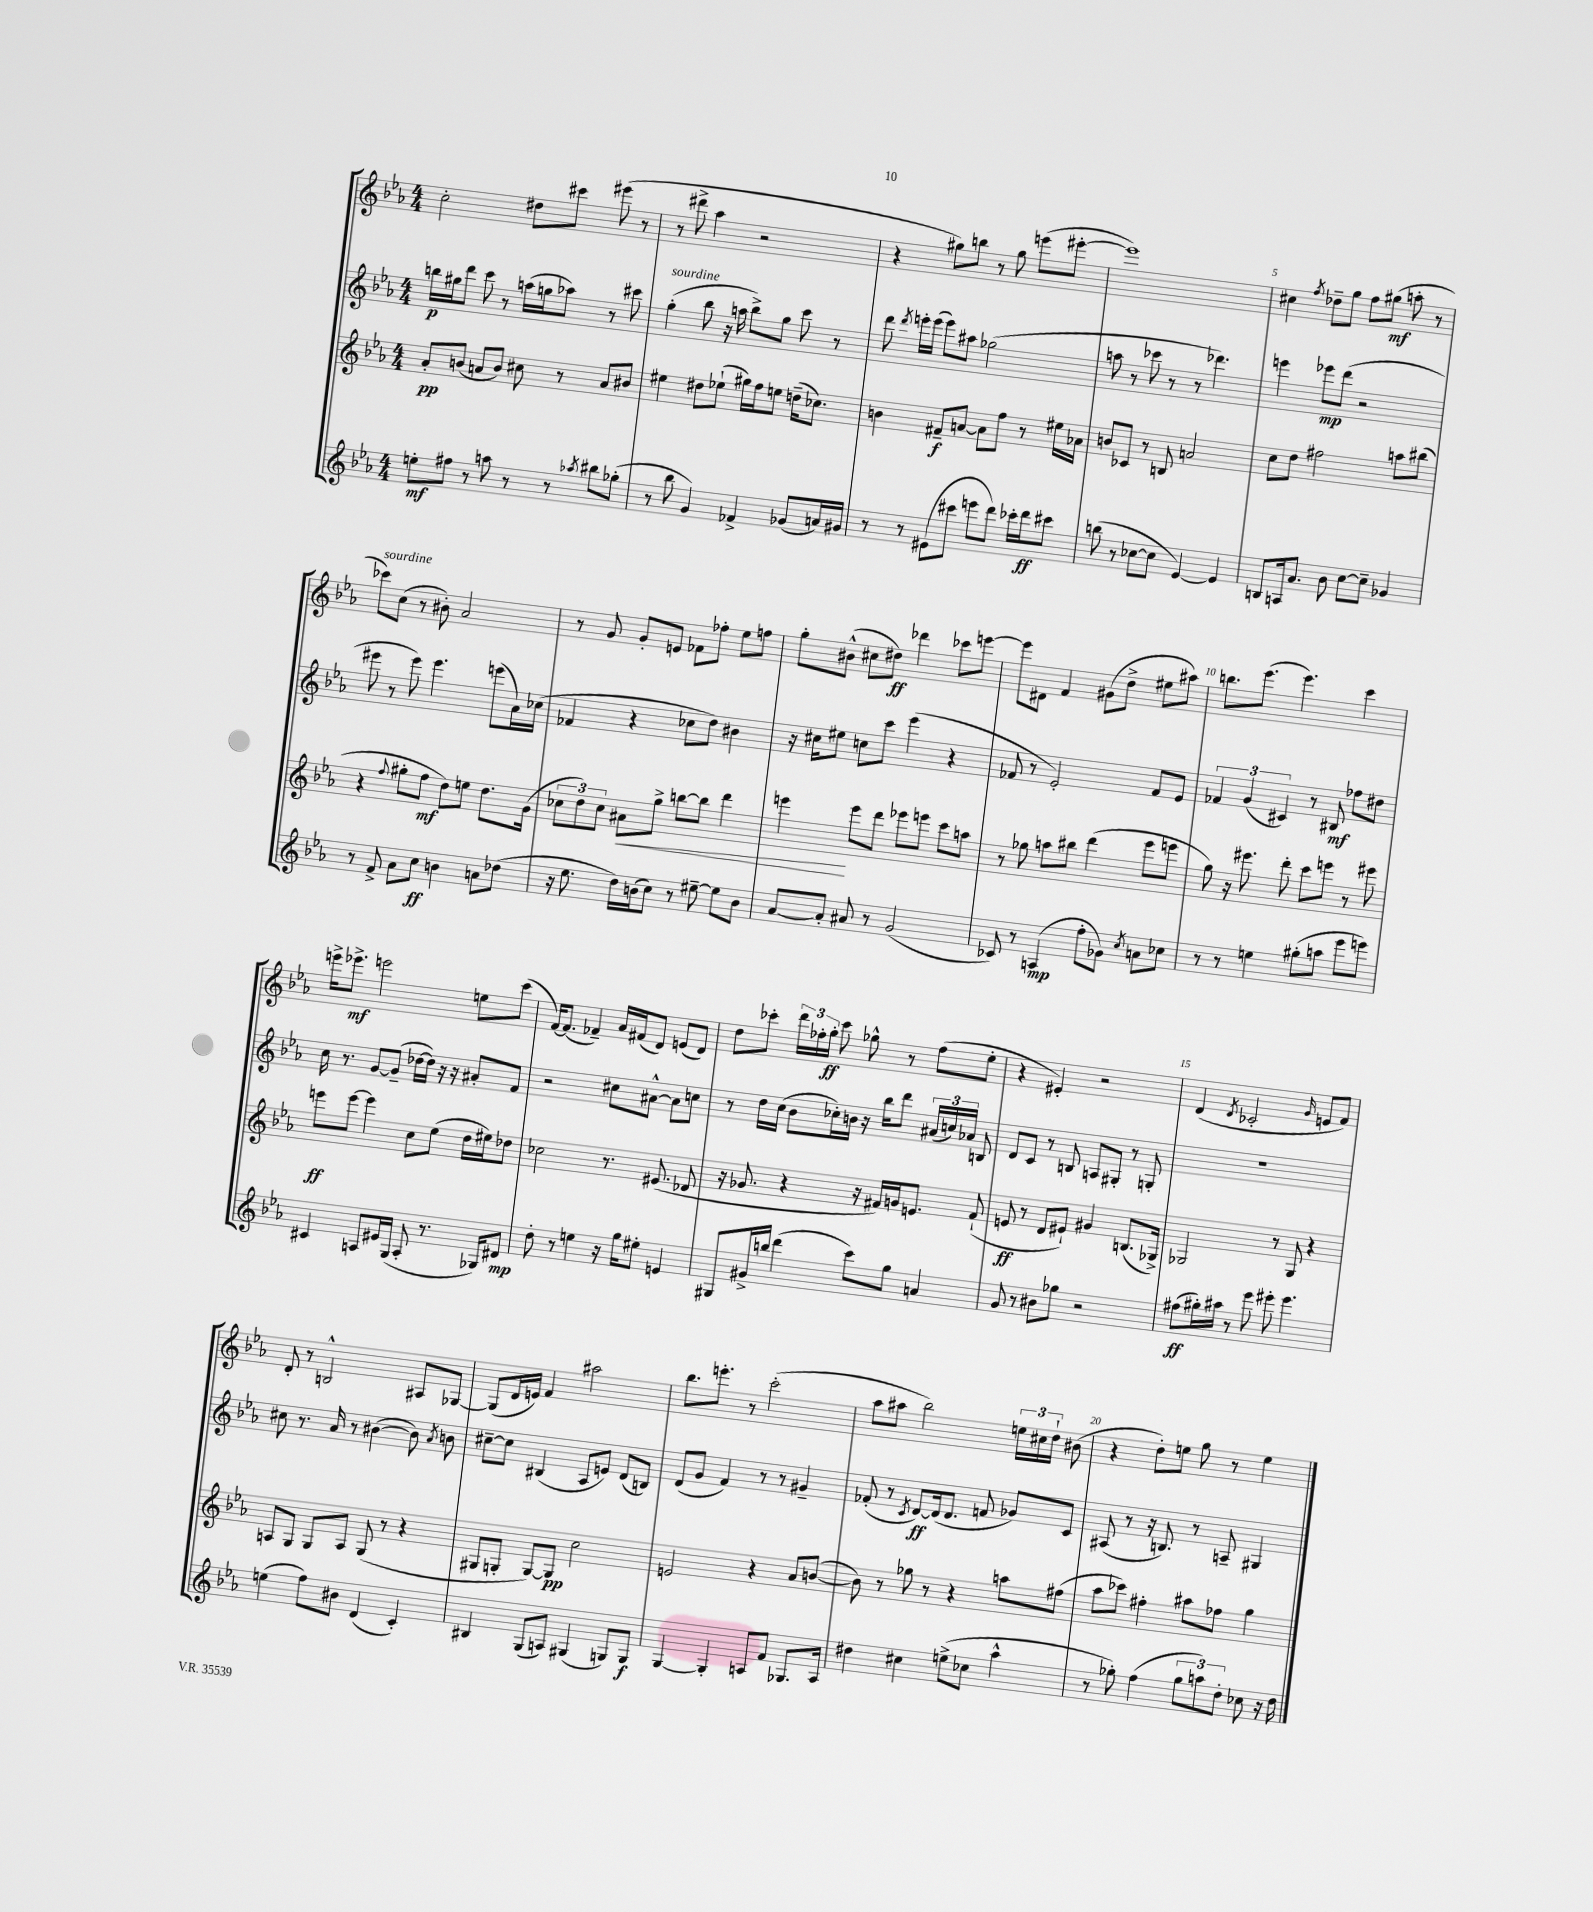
<<
\new StaffGroup <<
\new Staff = "s0" {
    \clef treble \key ees \major \numericTimeSignature \time 4/4
    \autoBeamOff c''2-. dis''8[ cis'''8] eis'''8( r8 |
    r8 dis'''8-> aes''4 r2 |
    r4 gis''8[) b''8] r8 gis''8 e'''8[( eis'''8]~-. |
    eis'''1) |
    cis''4 \acciaccatura { f''8 } des''8[-- g''8] f''8[ gis''8]\mf( a''8-. r8 |
    ces'''8[^\markup { \italic "sourdine" }) c''8]( r8 bis'8-.) aes'2 |
    r8 g'8 g'8[-. e'8] fes'8[ fes''8]-. ees''8[ f''8] |
    g''8[-. bis'8]-^( cis''8[ dis''8]\ff) des'''4 ces'''8[ e'''8]~ |
    e'''8[ dis'8] f'4 gis'8[( d''8]-> eis''8[ ais''8]) |
    b''8.[ ees'''8.]( ees'''4.) c'''4 |
    e'''16[-> ees'''8.]->\mf e'''2 e''8[ c'''8]( |
    f'16[~) f'8.]( fes'4--) aes'16[ fis'16( d'8]) e'8[( d'8]) |
    d''8[ ces'''8]-. \tuplet 3/2 { d'''16[ fes''16-. g''16]-.\ff } ces'''8 ges''8-^ r8 fes''8[( ees''8]-. |
    r4 eis'4-.) r2 |
    d'4( \acciaccatura { d'8 } ces'2-. \grace { g'16 } e'8[ f'8]) |
    d'8-. r8 b2-^ ais8[ ges8]~ |
    ges8[( d'16 e'16]) f'4 ais''2 |
    bes''8.[ e'''8.]-. r8 c'''2-.( |
    aes''8[ ais''8] bes''2) \tuplet 3/2 { e''16[ cis''16 d''16]-! } bis'8( |
    r4 d''8[-.) e''8] g''8 r8 e''4 \bar "|." |
}
\new Staff = "s1" {
    \clef treble \key ees \major \numericTimeSignature \time 4/4
    \autoBeamOff b''16[\p gis''16 d'''8] c'''8 r8 a''16[( g''16 aes''8]) r8 cis'''8 |
    g''4-.^\markup { \italic "sourdine" }( bes''8 r16 a''16 bes''8[->) g''8] c'''8 r8 |
    d'''8 \acciaccatura { d'''8 } e'''16[-. e'''16]( e'''8[) ais''8] ges''2( |
    a''8 r8 ces'''8 r8 r8 des'''4.) |
    e'''4 ees'''8[\mp d'''8]( r2 |
    eis'''8 r8 eis'''8) eis'''4. e'''8[( aes'16) ces''16]( |
    fes'4 r4 ces''8[ d''8]) bis'4 |
    r16 cis''16[ eis''8] c''8[ c'''8] ees'''4( r4 |
    fes'8 r8 ees'2-.) fes'8[ ees'8] |
    \tuplet 3/2 { fes'4 g'4( cis'4) } r8 bis8\mf fes''8[ dis''8] |
    c''16 r8. g'8[~ g'8]--( des''16[~ des''16]) r16 r16 ais'8[-. f'8] |
    r2 cis''8[ ais'8]~-^ ais'8[ c''8] |
    r8 d''16[ c''16]( bes'8[ ces''16-.) b'16] r16 bes''16[ d'''8] \tuplet 3/2 { ais'16[( c''16) aes'16] } b8 |
    d'8[ c'8] r8 b8 a8[ gis8]-. r8 g8-. |
    R1 |
    cis''8 r8. aes'16 r8 bis'4~( bis'8) \acciaccatura { aes'8 } b'8 |
    cis''8[~-- cis''8] bis4( aes8[ e'8]) d'8[( b8]) |
    d'8[( g'8] f'4) r8 r8 gis'4-- |
    fes'8-.( r8 \acciaccatura { c'8 } d'8[~\ff) d'16( d'8.] f'8 ges'8[) c'8] |
    ais8( r8 r16 b8.) r8 a8-- gis4 \bar "|." |
}
\new Staff = "s2" {
    \clef treble \key ees \major \numericTimeSignature \time 4/4
    \autoBeamOff aes'8[-.\pp b'8]( a'8[ b'8]) cis''8 r8 a'8[ bis'8] |
    eis''4 dis''8[ ees''8]-!( gis''16[) f''16 e''8] d''16[--( ces''8.]) |
    b'4 fis'8[--\f a'8]~ a'8[ f''8] r8 eis''16[ aes'16] |
    b'8[ ces'8] r8 b8 a'2 |
    c''8[ d''8] fis''2 a''8[ bis''8]( |
    r4 \appoggiatura { f''8 } gis''8[-. f''8]\mf d''8[) e''8] d''8.[ g'16]( |
    \tuplet 3/2 { ces''8[ d''8) ces''8] } ais'8[\< g''8]-> b''8[~ b''8] d'''4 |
    e'''4\! e'''8[ d'''8] ees'''8[ e'''8] c'''8[ a''8] |
    r8 ges''8 a''8[ bis''8] d'''4( ees'''8[ e'''8] |
    g''8) r16 eis'''8. d'''8-. c'''8[ e'''8] r8 eis'''8 |
    e'''8[\ff e'''8]~ e'''4 c''8[ ees''8]( d''16[ eis''16) des''8] |
    ces''2 r8. eis'8.( des'8 |
    r16 ges'8. r4 r16 fis'16[) g'16 e'8.] fis'8-!( |
    e'8\ff r8 d'8[ eis'8]-!) gis'4 b8.[( ges16]->) |
    ges2 r8 ges8 r4 |
    a8[ g8] g8[ a8] g8( r8 r4 |
    gis8[ g8]-. g8[~) g8]\pp c''2 |
    e'2 r4 aes'8[ b'8]~( |
    b'8) r8 ges''8 r8 r4 a''8[ fis''8]( |
    aes''8[ ces'''8]) fis''4-. ais''8[ fes''8] g''4 \bar "|." |
}
\new Staff = "s3" {
    \clef treble \key ees \major \numericTimeSignature \time 4/4
    \autoBeamOff e''8[-.\mf fis''8] r8 a''8 r8 r8 \acciaccatura { aes''8 } bis''8[ ges''8]-.( |
    r8 bes''8 g'4) fes'4-> ges'8[( a'16) gis'16] |
    r8 r8 eis'8[( cis'''8] e'''8[ d'''8]) ces'''16[-. d'''16\ff cis'''8] |
    b''8( r8 ces''8[~ ces''8] ees'4~) ees'4 |
    b8[ a16 aes'8.] bes'8 c''8[~ c''8]-- ges'4 |
    r8 f'8-> aes'8[ c''8]\ff b'4 a'8[ des''8]( |
    r16 ees''8. d''16[) b'16( c''8]) r8 eis''8~-- eis''8[ b'8] |
    aes'8[~ aes'8]-. ais'8 r8 g'2( |
    ces'8) r8 a4\mp( f''8[-. ges'8]) \acciaccatura { c''8 } a'8[ ces''8] |
    r8 r8 e''4 gis''8[-.( a''8] ees'''8[ e'''8]) |
    cis'4 a8[ eis'16 g16]( a8-. r8. ges16[) dis'8]\mp |
    d''8-. r8 e''4 r16 g''16[ eis''8]-. e'4 |
    gis8[ gis'16-> b''16] d'''4( c'''8[) g''8] a'4 |
    g'8 r8 bis'8[ ges''8] r2 |
    fis''8[\ff( gis''16-.) ais''16] r8 ees'''8 eis'''8-. eis'''4. |
    e''4( f''8[) bis'8] d'4( c'4-.) |
    bis4 g8[( a8]) gis4( g8[) g8]\f |
    g4~ g4-. a8[ f'8] ges8.[ a16] |
    dis''4 cis''4 e''8[->( ces''8] aes''4-^ |
    r8 ges''8-.) f''4( \tuplet 3/2 { ges''8[ a''8) d''8]-. } ces''8 r16 d''16 \bar "|." |
}
>>
>>
\layout { \context { \Score \override BarNumber.break-visibility = ##(#f #t #t) barNumberVisibility = #(every-nth-bar-number-visible 5) } }
